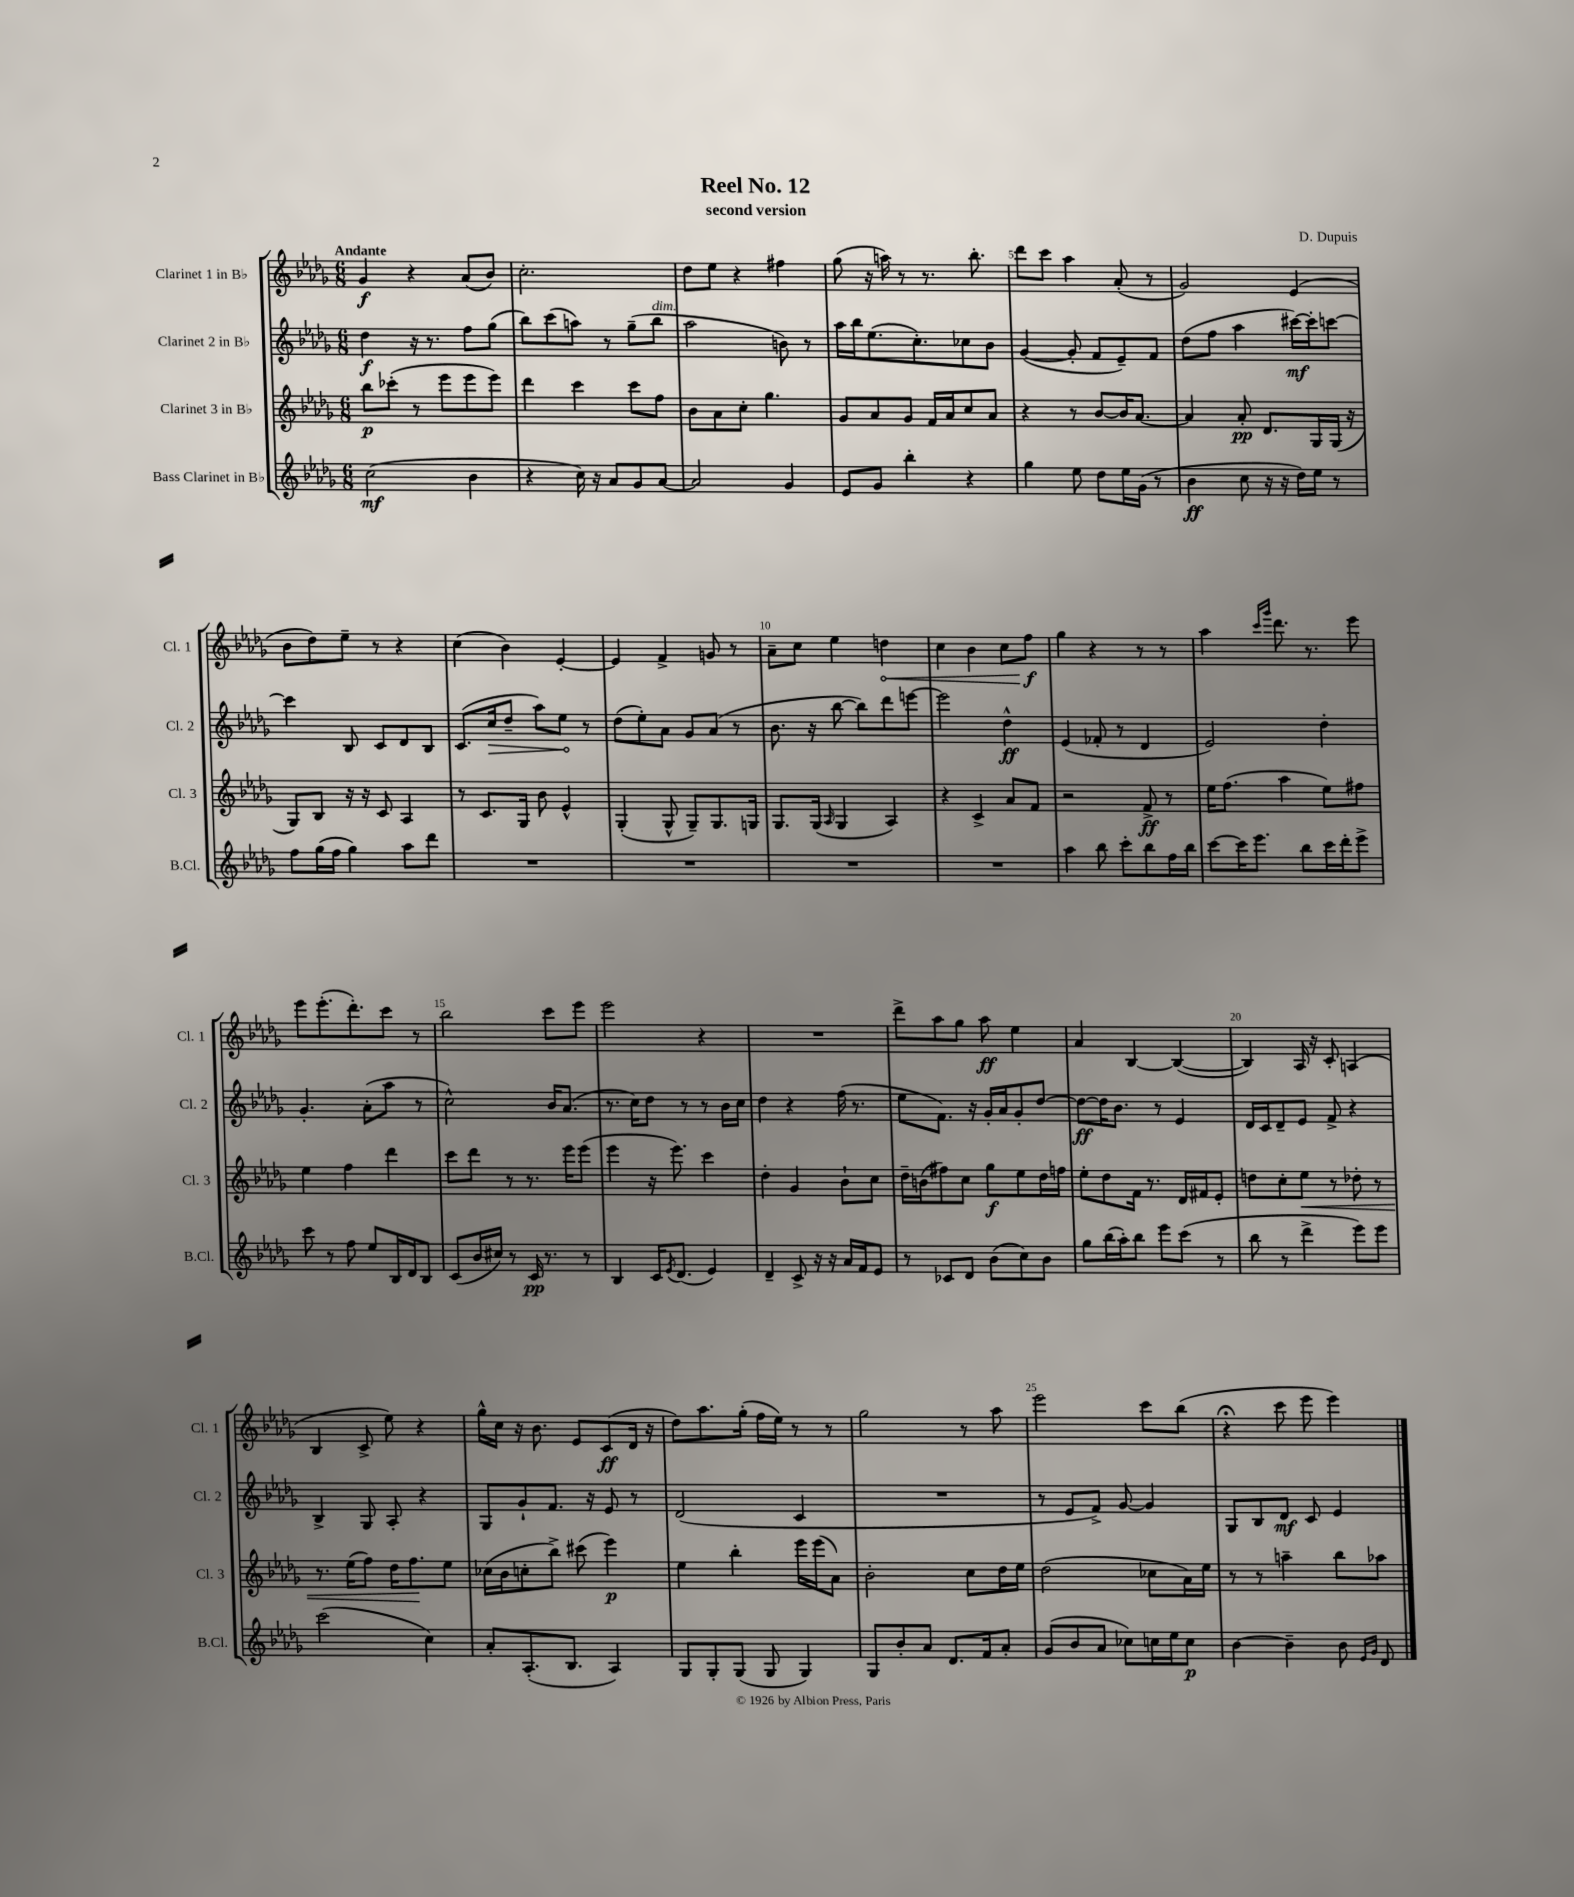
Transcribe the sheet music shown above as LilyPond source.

\header { title = "Reel No. 12" composer = "D. Dupuis" subtitle = "second version" }
<<
\new StaffGroup <<
\new Staff = "s0" \with { instrumentName = "Clarinet 1 in Bb" shortInstrumentName = "Cl. 1" } {
    \clef treble \key des \major \numericTimeSignature \time 6/8 \tempo "Andante"
    ges'4\f r4 aes'8( bes'8) |
    c''2.-. |
    des''8 ees''8 r4 fis''4 |
    ges''8( r16 a''16) r8 r8. bes''8.-. |
    des'''8 c'''8 aes''4 aes'8-.( r8 |
    ges'2) ees'4( |
    bes'8 des''8) ees''8-- r8 r4 |
    c''4( bes'4) ees'4~-. |
    ees'4 f'4-> g'8 r8 |
    aes'8-- c''8 ees''4 \once \override Hairpin.circled-tip = ##t d''4\< |
    c''4 bes'4 c''8 f''8\f\! |
    ges''4 r4 r8 r8 |
    aes''4 \grace { c'''16 ges'''16 } des'''8. r8. ees'''8 |
    ees'''8 ees'''8.-.( des'''8.-.) c'''8 r8 |
    bes''2 c'''8 ees'''8 |
    ees'''2 r4 |
    R2. |
    des'''8-> aes''8 ges''8 aes''8\ff ees''4 |
    aes'4 bes4~ bes4~( |
    bes4) aes16 r16 c'8-. a4( |
    bes4 c'8-> ees''8) r4 |
    ges''16-^ c''16 r16 bes'8. ees'8 c'8\ff( des'16 r16 |
    des''8) aes''8. ges''16-.( f''16 ees''16) r8 r8 |
    ges''2 r8 aes''8 |
    ees'''2 c'''8 bes''8( |
    r4\fermata c'''8 ees'''8 ees'''4) \bar "|." |
}
\new Staff = "s1" \with { instrumentName = "Clarinet 2 in Bb" shortInstrumentName = "Cl. 2" } {
    \clef treble \key des \major \numericTimeSignature \time 6/8
    des''4\f r16 r8. f''8 ges''8( |
    bes''8) c'''8( a''8) r8 ges''8--( bes''8^\markup { \italic "dim." } |
    aes''2 b'8) r8 |
    aes''16 bes''16 ees''8.( c''8.-.) ces''8 bes'8 |
    ges'4~( ges'8-. f'8 ees'8--) f'8 |
    des''8( f''8 aes''4 cis'''16~\mf) cis'''16-. c'''8~ |
    c'''4 bes8 c'8 des'8 bes8 |
    c'8.( \once \override Hairpin.circled-tip = ##t c''16\> des''8-- aes''8) ees''8\! r8 |
    des''8( ees''8-.) aes'8 ges'8 aes'8( r8 |
    bes'8. r16 bes''8~ bes''8) des'''8 e'''8~ |
    e'''2 des''4-^\ff |
    ees'4( fes'8-. r8 des'4 |
    ees'2) des''4-. |
    ges'4.-. aes'8-.( aes''8 r8 |
    c''2-^) bes'16 aes'8.( |
    r8. c''16) des''8 r8 r8 bes'16 c''16 |
    des''4 r4 f''16( r8. |
    ees''8 f'8.) r16 ges'16-. aes'16 ges'8-. des''8~ |
    des''8~\ff des''16 bes'8. r8 ees'4 |
    des'16 c'16 des'8-- ees'8 f'8-> r4 |
    bes4-> ges8 aes8-. r4 |
    ges8 ges'8-! f'8. r16 ees'8 r8 |
    des'2( c'4 |
    R2. |
    r8 ees'8 f'8->) ges'8~ ges'4 |
    ges8 bes8 des'8\mf c'8 ees'4 \bar "|." |
}
\new Staff = "s2" \with { instrumentName = "Clarinet 3 in Bb" shortInstrumentName = "Cl. 3" } {
    \clef treble \key des \major \numericTimeSignature \time 6/8
    bes''8\p ces'''8-.( r8 ees'''8 ees'''8 ees'''8) |
    des'''4 c'''4 c'''8 f''8 |
    bes'8 aes'8 c''8-. ges''4. |
    ges'8 aes'8 ges'8 f'16 aes'16 c''8 aes'8 |
    r4 r8 bes'8~ bes'16 aes'8.~ |
    aes'4 aes'8-.\pp des'8. ges16 ges16( r16 |
    ges8) bes8 r16 r16 c'8 aes4 |
    r8 c'8. ges16 bes'8 ees'4-^ |
    ges4-.( ges8-^ ges8--) ges8. g16 |
    ges8. ges16( \grace { aes16 } ges4 aes4) |
    r4 c'4-> aes'8 f'8 |
    r2 f'8->\ff r8 |
    ees''16 f''8.( aes''4 ees''8) fis''8 |
    ees''4 f''4 des'''4 |
    c'''8 des'''8 r8 r8. ees'''16 ees'''8( |
    ees'''4 r16 ees'''8.) c'''4 |
    des''4-. ges'4 bes'8-! c''8 |
    des''16-- b'16( fis''8) c''8 ges''8\f ees''8 des''16 f''16 |
    ees''8-. des''8 f'16 r8. des'16 fis'16 ees'8-. |
    d''8 c''8-. ees''8\< r8 des''8-. r8 |
    r8. ees''16( f''8) des''16 f''8.\! ees''8 |
    ces''16( bes'16 c''8-. bes''8->) cis'''8( ees'''4\p) |
    ees''4 bes''4-. ees'''16 ees'''16( aes'8) |
    bes'2-. c''8 des''16 ees''16 |
    des''2( ces''8 aes'16) ees''16 |
    r8 r8 a''4-- bes''8 aes''8 \bar "|." |
}
\new Staff = "s3" \with { instrumentName = "Bass Clarinet in Bb" shortInstrumentName = "B.Cl." } {
    \clef treble \key des \major \numericTimeSignature \time 6/8
    c''2\mf( bes'4 |
    r4 c''16) r16 aes'8 ges'8 aes'8~ |
    aes'2 ges'4 |
    ees'8 ges'8 bes''4-. r4 |
    ges''4 ees''8 des''8 ees''16 ges'16( r8 |
    bes'4\ff c''8 r16 r16 des''16) ees''16 r8 |
    f''8 ges''16( f''16 ges''4) aes''8 des'''8 |
    R2. |
    R2. |
    R2. |
    R2. |
    aes''4 bes''8 c'''8-. bes''8 f''16 bes''16 |
    c'''8~ c'''16 ees'''8. bes''8 c'''16 des'''16-. ees'''8-> |
    c'''8 r8 f''8 ees''8 bes16 des'16 bes8 |
    c'8( bes'16 cis''16) r8 c'16\pp r8. r8 |
    bes4 c'16 \acciaccatura { ees'8 } des'8.( ees'4) |
    des'4-- c'8-> r16 r16 aes'16 f'16 ees'8 |
    r8 ces'8 des'8 bes'8( c''8) bes'8 |
    ges''8 bes''16( aes''16-.) bes''8 ees'''8 c'''8( r8 |
    bes''8 r8 des'''4-> ees'''8) ees'''8 |
    c'''2( c''4) |
    aes'8-. aes8.-.( bes8. aes4) |
    ges8 ges8-. ges8( ges8 ges4) |
    ges8 bes'8-. aes'8 des'8. f'16 aes'8-. |
    ges'8( bes'8 aes'8 ces''8) c''16 ees''16 c''8\p |
    bes'4~ bes'4-- bes'8 \grace { ees'16 ges'16 } des'8 \bar "|." |
}
>>
>>
\layout { \context { \Score \override BarNumber.break-visibility = ##(#f #t #t) barNumberVisibility = #(every-nth-bar-number-visible 5) } }
